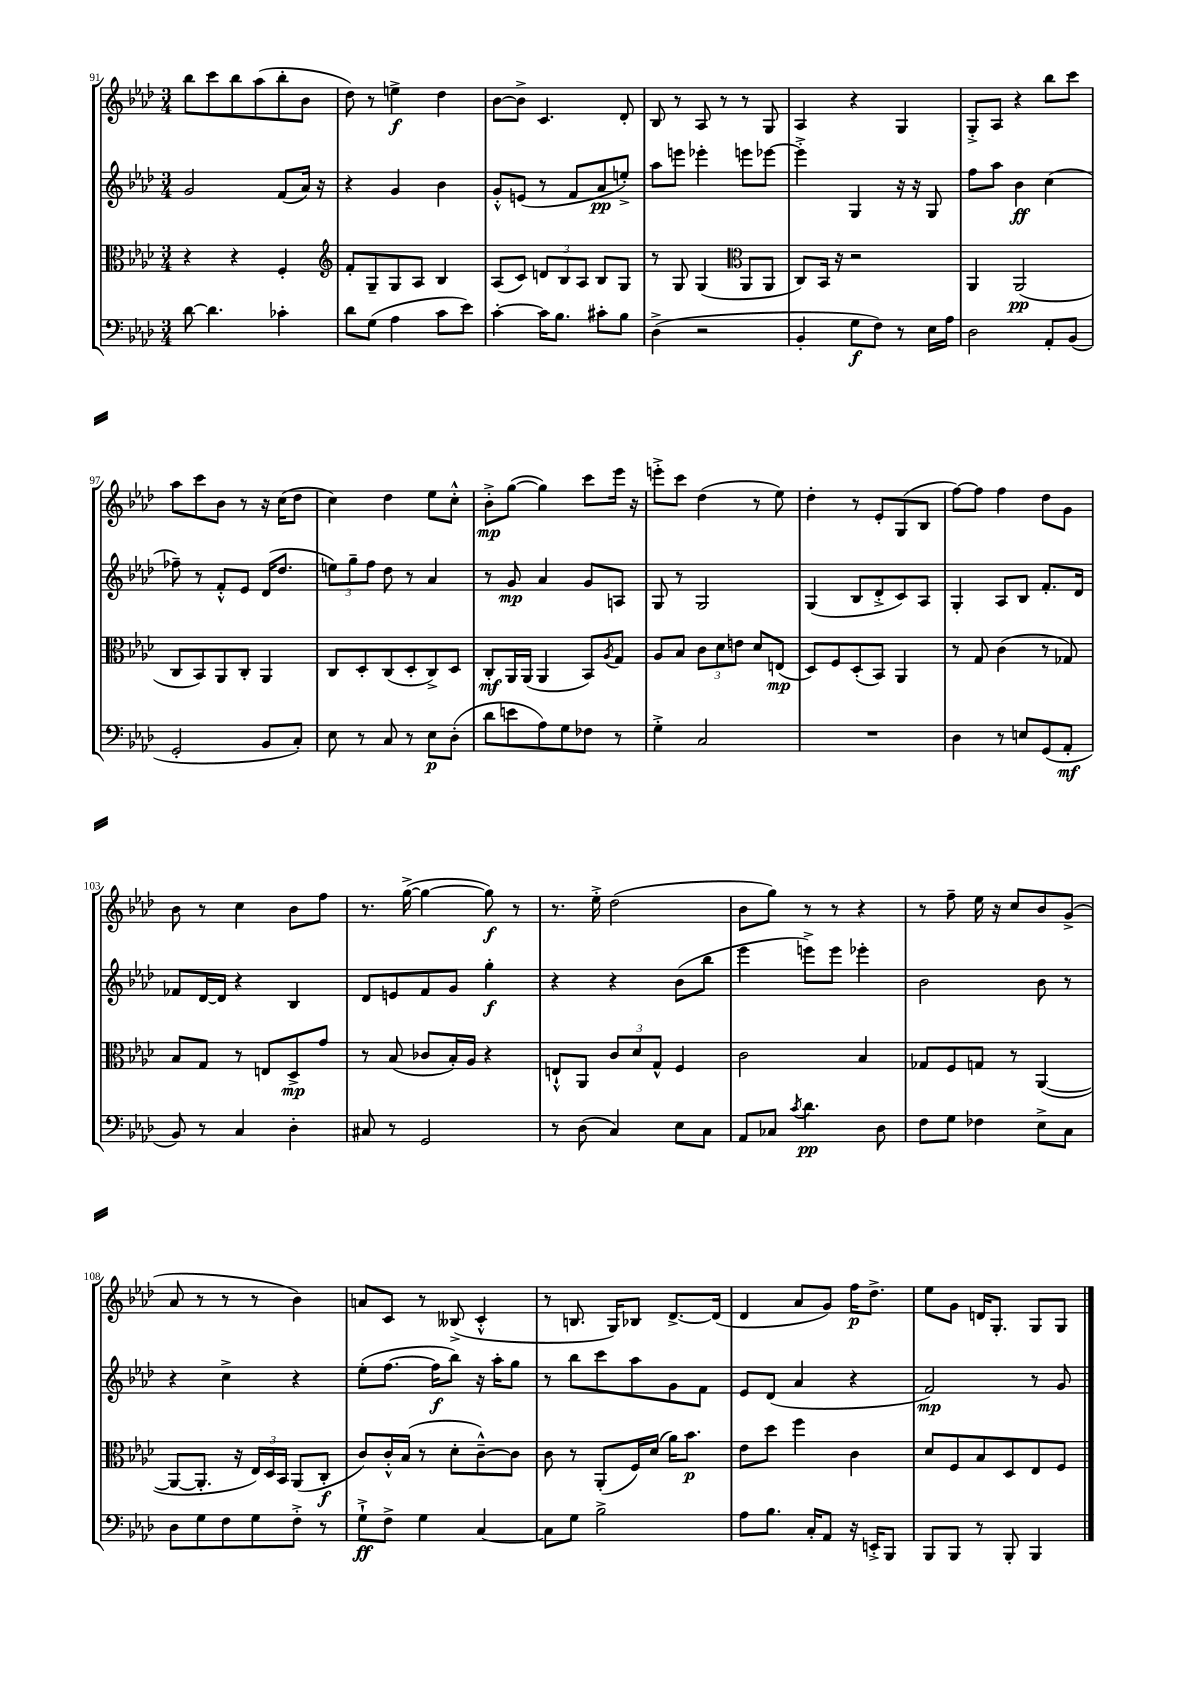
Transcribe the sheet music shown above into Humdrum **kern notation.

**kern	**kern	**kern	**kern
*staff4	*staff3	*staff2	*staff1
*clefF4	*clefC3	*clefG2	*clefG2
*k[b-e-a-d-]	*k[b-e-a-d-]	*k[b-e-a-d-]	*k[b-e-a-d-]
*M3/4	*M3/4	*M3/4	*M3/4
[8d-	4r	2g	8bb-
4.d-]	.	.	8ccc
.	4r	.	8bb-
.	.	.	(8aa-
4c-'	4F'	(8f	8bb-'
.	.	16a-)	8b-
.	.	16r	.
=	=	=	=
*	*clefG2	*	*
8d-	8f'	4r	8dd-)
(8G	8G~	.	8r
4A-	8G	4g	4ee^
.	8A-	.	.
8c	4B-	4b-	4dd-
8e-)	.	.	.
=	=	=	=
[4c'	(8A-	8g'^^	[8b-
.	8c)	(8e	8b-^]
16c]	12d	8r	4.c
8.B-	.	.	.
.	12B-	.	.
.	.	8f	.
.	12A-	.	.
8c#'	8B-	8a-	.
8B-	8G	8ee'^)	8d-'
=	=	=	=
(4D-^	8r	8aa-	8B-
.	8G	8eee	8r
2r	(4G	4eee-'	8A-
.	.	.	8r
*	*clefC3	*	*
.	8AA-	8eee	8r
.	8AA-	[8eee-	8G
=	=	=	=
4BB-'	8C)	4eee-'^]	4A-
.	16BB-	.	.
.	16r	.	.
8G	2r	4G	4r
8F)	.	.	.
8r	.	16r	4G
.	.	16r	.
16E-	.	8G	.
16A-	.	.	.
=	=	=	=
2D-	4AA-	8ff	8G'^
.	.	8aa-	8A-
.	(2AA-	4b-	4r
8AA-'	.	(4cc	8bb-
(8BB-	.	.	8ccc
=	=	=	=
2GG'	8C	8ff-~)	8aa-
.	8BB-)	8r	8ccc
.	8AA-	8f'^^	8b-
.	8C'	8e-	8r
8BB-	4AA-	(16d-	16r
.	.	8.dd-	(16cc
8C')	.	.	8dd-
=	=	=	=
8E-	8C	12ee)	4cc)
.	.	12gg~	.
8r	8D-'	.	.
.	.	12ff	.
8C	(8C	8dd-	4dd-
8r	8D-'	8r	.
8E-	8C^)	4a-	8ee-
(8D-'	8D-	.	8cc'^^
=	=	=	=
8d-	8C'	8r	8b-'^
8e	16AA-	8g	([8gg
.	(16AA-	.	.
8A-)	4AA-	4a-	4gg])
8G	.	.	.
8F-	8BB-)	8g	8ccc
.	8qA-	.	.
8r	8G	8A	16eee-
.	.	.	16r
=	=	=	=
4G'^	8A-	8G	8eee'^
.	8B-	8r	8ccc
2C	12c	2G	(4dd-
.	12d-	.	.
.	12e	.	.
.	8d-	.	8r
.	(8E	.	8ee-)
=	=	=	=
2.r	8D-)	(4G	4dd-'
.	8F	.	.
.	(8D-'	8B-	8r
.	8BB-)	8d-'^	8e-'
.	4AA-	8c)	(8G
.	.	8A-	8B-
=	=	=	=
4D-	8r	4G'	[8ff)
.	8G	.	8ff]
8r	(4c	8A-	4ff
8E	.	8B-	.
(8GG	8r	8.f'	8dd-
8AA-'	8G-)	.	8g
.	.	16d-	.
=	=	=	=
8BB-)	8B-	8f-	8b-
8r	8G	[16d-	8r
.	.	16d-]	.
4C	8r	4r	4cc
.	8E	.	.
4D-'	8D-^	4B-	8b-
.	8g	.	8ff
=	=	=	=
8C#	8r	8d-	8.r
8r	(8B-	8e	.
.	.	.	([16gg^
2GG	8c-	8f	4gg_
.	16B-')	8g	.
.	16A-	.	.
.	4r	4gg'	8gg])
.	.	.	8r
=	=	=	=
8r	8E`^^	4r	8.r
(8D-	8AA-	.	.
.	.	.	16ee-'^
4C)	12c	4r	(2dd-
.	12d-	.	.
.	12G^^	.	.
8E-	4F	(8b-	.
8C	.	8bb-	.
=	=	=	=
8AA-	2c	4eee-	8b-
8C-	.	.	8gg)
8qc	.	.	.
4.d-	.	8eee^)	8r
.	.	8eee	8r
.	4B-	4eee-'	4r
8D-	.	.	.
=	=	=	=
8F	8G-	2b-	8r
8G	8F	.	8ff~
4F-	8G	.	16ee-
.	.	.	16r
.	8r	.	8cc
8E-^	([4AA-	8b-	8b-
8C	.	8r	(8g^
=	=	=	=
8D-	8AA-_	4r	8a-
8G	8.AA-']	.	8r
8F	.	4cc^	8r
.	16r	.	.
8G	24E-)	.	8r
.	24D-	.	.
.	24BB-	.	.
8F'^	(8AA-	4r	4b-)
8r	8C'	.	.
=	=	=	=
8G`^	8c)	(8ee-'	8a
8F^	16c'^^	[8.ff	8c
.	(16B-	.	.
4G	8r	.	8r
.	.	16ff]	.
.	8d-'	8bb-)	(8B--^
[4C	[8c~^^)	16r	4c'^^
.	.	16aa-'	.
.	8c]	8gg	.
=	=	=	=
8C]	8c	8r	8r
8G	8r	8bb-	8.B
2B-^	(8AA-'	8ccc	.
.	.	.	16G)
.	16F)	8aa-	8B-
.	(16d-	.	.
.	16a-)	8g	[8.d-^
.	8.b-	.	.
.	.	8f	.
.	.	.	(16d-]
=	=	=	=
8A-	8e-	8e-	4d-
8.B-	8dd-	(8d-	.
.	4ff	4a-	8a-
16C'	.	.	.
8AA-	.	.	8g)
16r	4c	4r	16ff
16EE'^	.	.	8.dd-^
8BBB-	.	.	.
=	=	=	=
8BBB-	8d-	2f)	8ee-
8BBB-	8F	.	8g
8r	8B-	.	16d
.	.	.	8.G'
8BBB-'	8D-	.	.
4BBB-	8E-	8r	8G
.	8F	8g	8G
==	==	==	==
*-	*-	*-	*-
